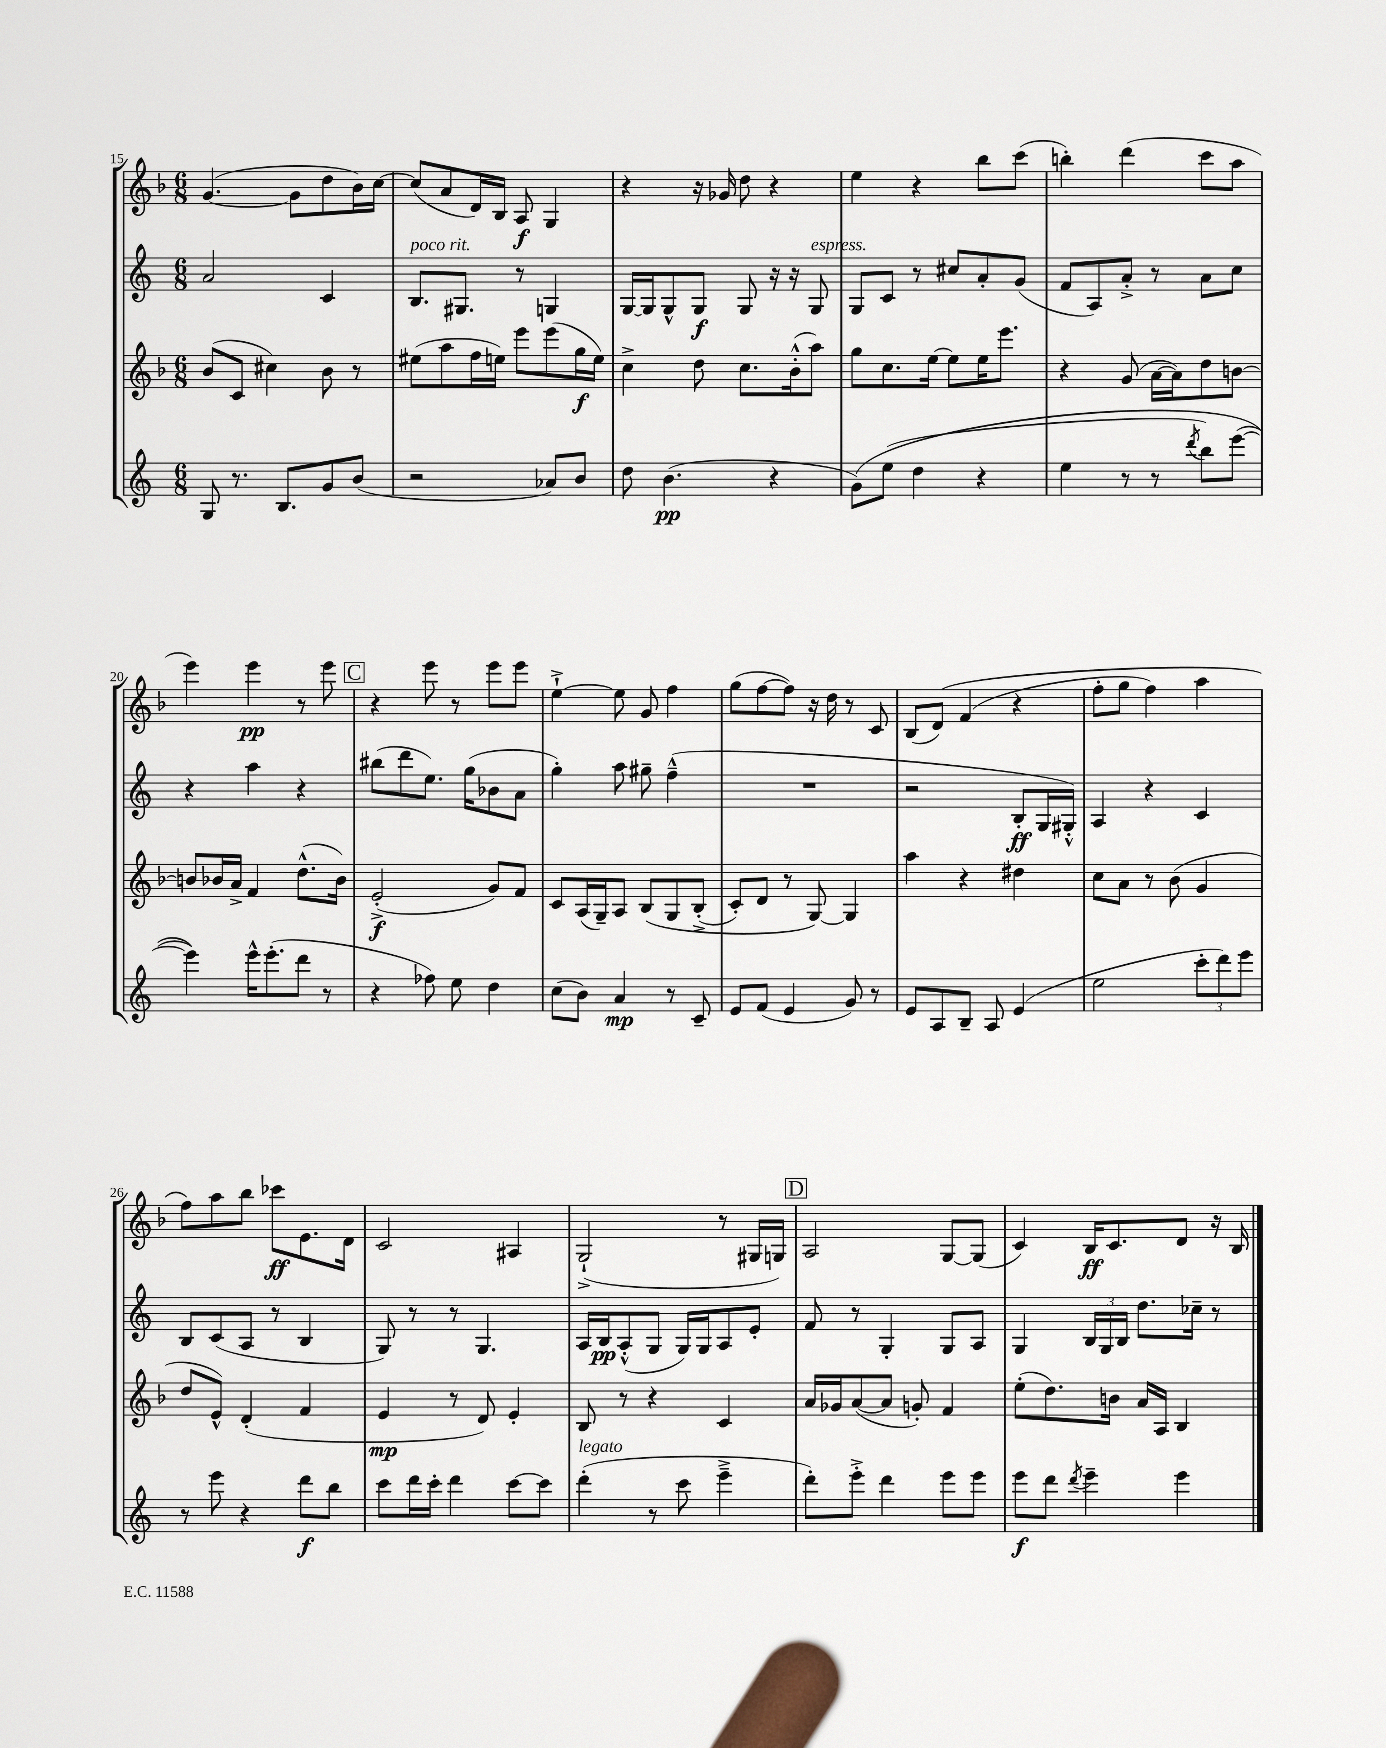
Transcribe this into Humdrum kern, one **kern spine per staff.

**kern	**dynam	**kern	**dynam	**kern	**dynam	**kern	**dynam
*part4	*part4	*part3	*part3	*part2	*part2	*part1	*part1
*staff4	*staff4	*staff3	*staff3	*staff2	*staff2	*staff1	*staff1
*clefG2	*	*clefG2	*	*clefG2	*	*clefG2	*
*k[]	*	*k[b-]	*	*k[]	*	*k[b-]	*
*M6/8	*	*M6/8	*	*M6/8	*	*M6/8	*
=15	=15	=15	=15	=15	=15	=15	=15
8G/	.	(8b-/L	.	2a/	.	([4.g/	.
8.r	.	8c/J	.	.	.	.	.
.	.	4cc#X\)	.	.	.	.	.
8.B/L	.	.	.	.	.	.	.
.	.	.	.	.	.	8g\L]	.
8g/	.	8b-\	.	4c/	.	8dd\	.
(8b/J	.	8r	.	.	.	16b-\L)	.
.	.	.	.	.	.	[16cc\JJ	.
=16	=16	=16	=16	=16	=16	=16	=16
!	!	!	!	!LO:TX:a:i:t=poco rit.	!	!	!
2r	.	(8ee#X\L	.	8.B/L	.	(8cc/L]	.
.	.	8aa\	.	.	.	8a/	.
.	.	.	.	8.G#X/J	.	.	.
.	.	16ff\L	.	.	.	16d/L)	.
.	.	16een\JJ)	.	.	.	16B-/JJ	.
.	.	8eee\L	.	8r	.	8A/	f
8a-X/L)	.	(8eee\	.	4Gn/	.	4G/	.
8b/J	.	16gg\L	f	.	.	.	.
.	.	16ee\JJ)	.	.	.	.	.
=17	=17	=17	=17	=17	=17	=17	=17
8dd\	.	4cc^\	.	[16G/LL	.	4r	.
.	.	.	.	16G/J]	.	.	.
(4.b\	pp	.	.	8G^^/	.	.	.
.	.	8dd\	.	8G/J	f	16r	.
.	.	.	.	.	.	16g-X/	.
.	.	8.cc\L	.	8G/	.	8dd\	.
4r	.	.	.	16r	.	4r	.
.	.	(16b-'^^\k	.	16r	.	.	.
!	!	!	!	!LO:TX:a:i:t=espress.	!	!	!
.	.	8aa\J)	.	8G/	.	.	.
=18	=18	=18	=18	=18	=18	=18	=18
(8g\L)	.	8gg\L	.	8G/L	.	4ee\	.
(8ee\J	.	8.cc\	.	8c/J	.	.	.
4dd\	.	.	.	8r	.	4r	.
.	.	[16ee\Jk	.	.	.	.	.
.	.	8ee\L]	.	8cc#X/L	.	.	.
4r	.	16ee\K	.	8a'/	.	8bb-\L	.
.	.	8.eee\J	.	.	.	.	.
.	.	.	.	(8g/J	.	(8ccc\J	.
=19	=19	=19	=19	=19	=19	=19	=19
4ee\	.	4r	.	8f/L	.	4bbn'\)	.
.	.	.	.	8A/)	.	.	.
8r	.	(8g/	.	8a'^/J	.	(4ddd\	.
8r	.	[16a\LL	.	8r	.	.	.
.	.	16a\J])	.	.	.	.	.
8qddd/	.	.	.	.	.	.	.
8bb\L)	.	8dd\	.	8a\L	.	8ccc\L	.
([8eee\J	.	[8bn\J	.	8cc\J	.	8aa\J	.
!!LO:LB:g=z
=20	=20	=20	=20	=20	=20	=20	=20
4eee\]))	.	8bn/L]	.	4r	.	4eee\)	.
.	.	16b-X/L	.	.	.	.	.
.	.	16a^/JJ	.	.	.	.	.
16eee^^\KL	.	4f/	.	4aa\	.	4eee\	pp
(8.eee'\	.	.	.	.	.	.	.
8ddd\J	.	(8.dd^^\L	.	4r	.	8r	.
8r	.	.	.	.	.	8eee\	.
.	.	16b-\Jk)	.	.	.	.	.
!!LO:REH:place=s1:t=C
=21	=21	=21	=21	=21	=21	=21	=21
4r	.	(2e'^/	f	(8bb#X\L	.	4r	.
.	.	.	.	8ddd\	.	.	.
8ff-X\)	.	.	.	8.ee\J)	.	8eee\	.
8ee\	.	.	.	.	.	8r	.
.	.	.	.	(16gg\KL	.	.	.
4dd\	.	8g/L)	.	8b-X\	.	8eee\L	.
.	.	8f/J	.	8a\J	.	8eee\J	.
=22	=22	=22	=22	=22	=22	=22	=22
(8cc\L	.	8c/L	.	4gg'\)	.	[4ee`^\	.
8b\J)	.	(16A/L	.	.	.	.	.
.	.	16G~/J)	.	.	.	.	.
4a/	mp	8A/J	.	8aa\	.	8ee\]	.
.	.	(8B-/L	.	8gg#X~\	.	8g/	.
8r	.	8G/	.	(4ff~^^\	.	4ff\	.
8c~/	.	(8B-'^/J	.	.	.	.	.
=23	=23	=23	=23	=23	=23	=23	=23
8e/L	.	8c'/L)	.	2.r	.	(8gg\L	.
(8f/J	.	8d/J	.	.	.	[8ff\	.
4e/	.	8r	.	.	.	8ff\J])	.
.	.	[8G/)	.	.	.	16r	.
.	.	.	.	.	.	16dd\	.
8g/)	.	4G/]	.	.	.	8r	.
8r	.	.	.	.	.	8c/	.
=24	=24	=24	=24	=24	=24	=24	=24
8e/L	.	4aa\	.	2r	.	(8B-/L	.
8A/	.	.	.	.	.	(8d/J)	.
8B~/J	.	4r	.	.	.	(4f/	.
8A/	.	.	.	.	.	.	.
(4e/	.	4dd#X\	.	8B'/L	ff	4r	.
.	.	.	.	16G/L	.	.	.
.	.	.	.	16G#X'^^/JJ)	.	.	.
=25	=25	=25	=25	=25	=25	=25	=25
2ee\	.	8cc\L	.	4A/	.	8ff'\L	.
.	.	8a\J	.	.	.	8gg\J	.
.	.	8r	.	4r	.	4ff\)	.
.	.	(8b-\	.	.	.	.	.
12ccc'\L	.	4g/	.	4c/	.	4aa\	.
12ddd\)	.	.	.	.	.	.	.
12eee\J	.	.	.	.	.	.	.
!!LO:LB:g=z
=26	=26	=26	=26	=26	=26	=26	=26
8r	.	8dd/L	.	8B/L	.	8ff\L)	.
8eee\	.	8e^^/J)	.	(8c/	.	8aa\	.
4r	.	(4d'/	.	8A/J	.	8bb-\J	.
.	.	.	.	8r	.	8ccc-X\L	ff
8ddd\L	f	4f/	.	4B/	.	8.e\	.
8bb\J	.	.	.	.	.	.	.
.	.	.	.	.	.	16d\Jk	.
=27	=27	=27	=27	=27	=27	=27	=27
8ccc\L	.	4e/	mp	8G/)	.	2c/	.
16ddd\L	.	.	.	8r	.	.	.
16ccc'\JJ	.	.	.	.	.	.	.
4ddd\	.	8r	.	8r	.	.	.
.	.	8d/)	.	4.G/	.	.	.
[8ccc\L	.	4e'/	.	.	.	4A#X/	.
8ccc\J]	.	.	.	.	.	.	.
=28	=28	=28	=28	=28	=28	=28	=28
!LO:TX:a:i:t=legato	!	!	!	!	!	!	!
(4ddd'\	.	8B-/	.	16A/LL	.	(2G`^/	.
.	.	.	.	16B/J	pp	.	.
.	.	8r	.	(8A'^^/	.	.	.
8r	.	4r	.	8G/J	.	.	.
8ccc\	.	.	.	16G/LL)	.	.	.
.	.	.	.	16G/J	.	.	.
4eee~^\	.	4c/	.	8A/	.	8r	.
.	.	.	.	8e'/J	.	16G#X/LL	.
.	.	.	.	.	.	16Gn/JJ)	.
!!LO:REH:place=s1:t=D
=29	=29	=29	=29	=29	=29	=29	=29
8ddd'\L)	.	16a/LL	.	8f/	.	2A/	.
.	.	16g-X/J	.	.	.	.	.
8eee'^\J	.	([8a/	.	8r	.	.	.
4ddd\	.	8a/J]	.	4G'/	.	.	.
.	.	8gn'/)	.	.	.	.	.
8eee\L	.	4f/	.	8G/L	.	[8G/L	.
8eee\J	.	.	.	8A/J	.	(8G/J]	.
=30	=30	=30	=30	=30	=30	=30	=30
8eee\L	f	(8ee'\L	.	4G/	.	4c/)	.
8ddd\J	.	8.dd\)	.	.	.	.	.
8qddd/	.	.	.	.	.	.	.
4eee~\	.	.	.	24B/LL	.	16B-/KL	ff
.	.	.	.	24G/	.	.	.
.	.	16bn\Jk	.	.	.	8.c/	.
.	.	.	.	24B/JJ	.	.	.
.	.	16a/LL	.	8.dd\L	.	.	.
.	.	16A/JJ	.	.	.	.	.
4eee\	.	4B-/	.	.	.	8d/J	.
.	.	.	.	16cc-X~\Jk	.	.	.
.	.	.	.	8r	.	16r	.
.	.	.	.	.	.	16B-/	.
==	==	==	==	==	==	==	==
*-	*-	*-	*-	*-	*-	*-	*-
